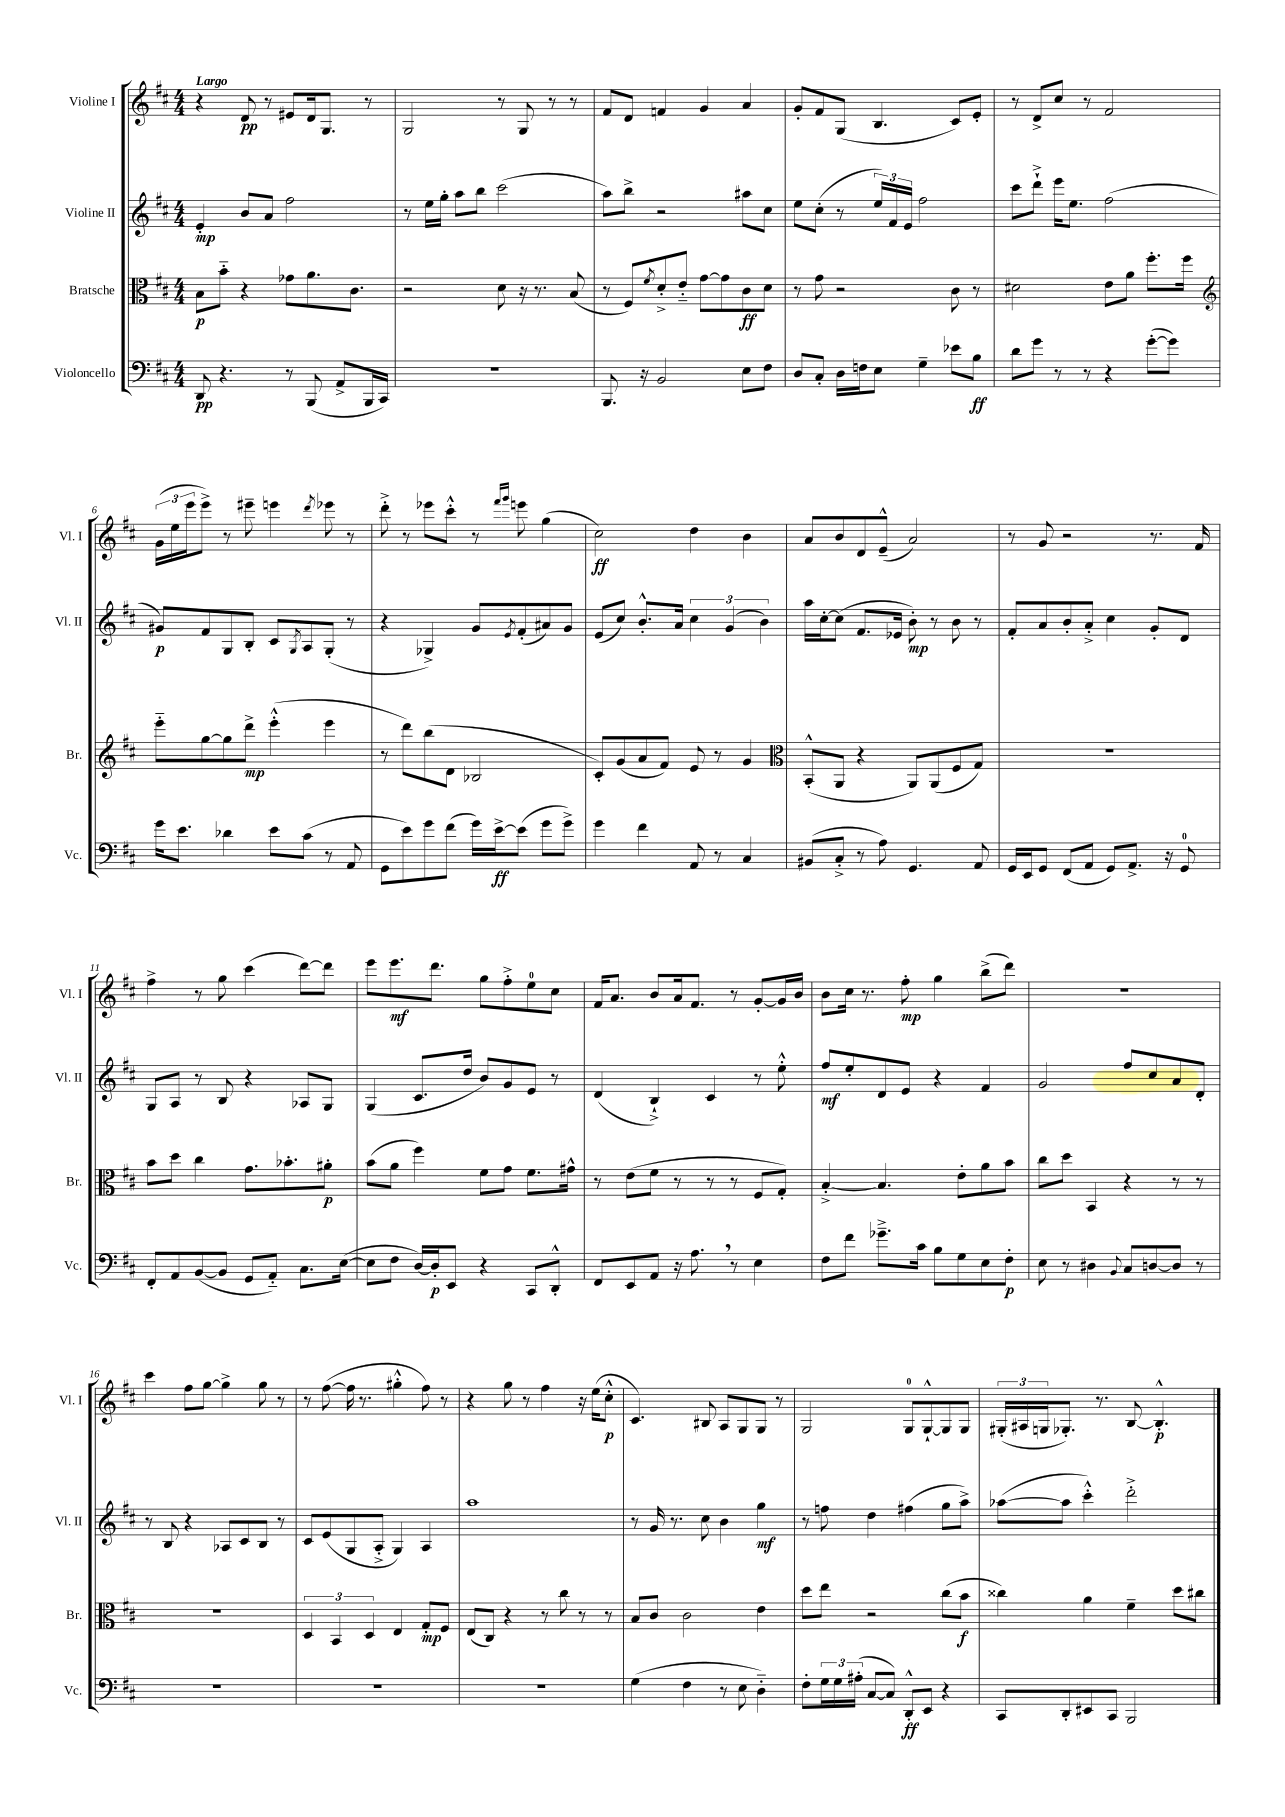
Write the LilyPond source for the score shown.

<<
\new StaffGroup <<
\new Staff = "s0" \with { instrumentName = "Violine I" shortInstrumentName = "Vl. I" } {
    \clef treble \key d \major \numericTimeSignature \time 4/4 \tempo "Largo"
    r4 d'8\pp r8 eis'8 d'16 g8. r8 |
    g2 r8 g8 r8 r8 |
    fis'8 d'8 f'4 g'4 a'4 |
    g'8-. fis'8 g8( b4. cis'8) e'8-. |
    r8 d'8-> cis''8 r8 fis'2 |
    \tuplet 3/2 { g'16( e''16 e'''16 } e'''8->) r8 eis'''8-- e'''4 \acciaccatura { d'''8 } ees'''8 r8 |
    d'''8-.-> r8 ees'''8 cis'''8-.-^ r8 \grace { fis'''16 g'''16 } e'''8 g''4( |
    cis''2\ff) d''4 b'4 |
    a'8 b'8 d'8 e'8---^( a'2) |
    r8 g'8 r2 r8. fis'16 |
    fis''4-> r8 g''8 cis'''4( d'''8~) d'''8 |
    e'''8 e'''8.\mf d'''8. g''8 fis''8-.-> e''8-0 cis''8 |
    fis'16 a'8. b'8 a'16 fis'8. r8 g'8~-. g'16 b'16 |
    b'8 cis''16 r8. fis''8-.\mp g''4 b''8->( d'''8) |
    R1 |
    cis'''4 fis''8 g''8~ g''4-> g''8 r8 |
    r8 fis''8~( fis''16 r8. gis''4-.-^ fis''8) r8 |
    r4 g''8 r8 fis''4 r16 e''16( cis''8-.-^\p |
    cis'4.) bis8 a8 g8 g8 r8 |
    g2 g8-0 g8~-!-^ g8 g8 |
    \tuplet 3/2 { gis16-.( ais16 g16 } ges8.-.) r8. b8~ b4.-.-^\p \bar "|." |
}
\new Staff = "s1" \with { instrumentName = "Violine II" shortInstrumentName = "Vl. II" } {
    \clef treble \key d \major \numericTimeSignature \time 4/4
    e'4-.\mp b'8 a'8 fis''2 |
    r8 e''16 g''16-. a''8 b''8 cis'''2( |
    a''8) b''8-> r2 ais''8 cis''8 |
    e''8 cis''8-.( r8 \tuplet 3/2 { e''16) fis'16 e'16 } fis''2 |
    cis'''8 d'''8-!-> e'''16 e''8. fis''2( |
    gis'8\p) fis'8 g8 b8-. cis'8 \acciaccatura { g8 } a8 g8-.( r8 |
    r4 ges4->) g'8 \acciaccatura { e'8 } fis'8-.( ais'8) g'8 |
    e'8( cis''8) b'8.-.-^ a'16 \tuplet 3/2 { cis''4 g'4( b'4) } |
    a''16 cis''16~-. cis''8( fis'8. ees'16 b'8-.\mp) r8 b'8 r8 |
    fis'8-. a'8 b'8-. a'8-.-> cis''4 g'8-. d'8 |
    g8 a8 r8 b8 r4 aes8 g8 |
    g4( cis'8. d''16 b'8) g'8 e'8 r8 |
    d'4( b4-!->) cis'4 r8 e''8-.-^ |
    fis''8\mf e''8-. d'8 e'8 r4 fis'4 |
    g'2 fis''8 cis''8 a'8 d'8-. |
    r8 b8 r4 aes8 cis'8 b8 r8 |
    cis'8 e'8( g8 a8-.-> g4) a4 |
    a''1 |
    r8 g'16 r8. cis''8 b'4 g''4\mf |
    r8 f''8 d''4 fis''4( g''8 a''8->) |
    aes''8~( aes''8 cis'''4-.-^) d'''2-.-> \bar "|." |
}
\new Staff = "s2" \with { instrumentName = "Bratsche" shortInstrumentName = "Br." } {
    \clef alto \key d \major \numericTimeSignature \time 4/4
    b8\p b'8-_ r4 ges'8 a'8. cis'8. |
    r2 d'8 r16 r8. b8( |
    r8 fis8) \acciaccatura { fis'8 } d'8-.-> e'8-_ g'8~ g'8 cis'8\ff d'8 |
    r8 g'8 r2 cis'8 r8 |
    dis'2 e'8 a'8 fis''8.-. fis''16 |
    \clef treble e'''8-_ g''8~ g''8 d'''8->\mp e'''4-.-^( e'''4 |
    r8 d'''8) b''8( d'8 bes2 |
    cis'8-.) g'8( a'8 fis'8) e'8 r8 g'4 |
    \clef alto b,8-.-^( a,8 r4 a,8) a,8( fis8 g8) |
    R1 |
    b'8 d''8 cis''4 g'8. bes'8.-. ais'8-.\p |
    b'8( a'8 fis''4) fis'8 g'8 fis'8. gis'16-^ |
    r8 e'8( fis'8 r8 r8 r8 fis8 g8-.) |
    b4~-.-> b4. e'8-. a'8 b'8 |
    cis''8 d''8 b,4 r4 r8 r8 |
    R1 |
    \tuplet 3/2 { d4 b,4 d4 } e4 g8-.\mp fis8 |
    e8( cis8) r4 r8 cis''8 r8 r8 |
    b8 cis'8 cis'2 e'4 |
    d''8 e''8 r2 cis''8( b'8\f |
    cisis''4) a'4 fis'4-- d''8 cis''8 \bar "|." |
}
\new Staff = "s3" \with { instrumentName = "Violoncello" shortInstrumentName = "Vc." } {
    \clef bass \key d \major \numericTimeSignature \time 4/4
    d,8\pp r4. r8 b,,8( a,8-> b,,16 cis,16) |
    R1 |
    b,,8. r16 b,2 e8 fis8 |
    d8 cis8-. d16 f16 e8 g4-- ees'8 b8\ff |
    d'8 g'8 r8 r8 r4 g'8~-.( g'8) |
    g'16 e'8. des'4 e'8 cis'8( r8 a,8 |
    g,8 e'8) g'8 fis'8( g'16) e'16~->\ff e'8( g'8 g'8->) |
    g'4 fis'4 a,8 r8 cis4 |
    bis,8( cis8-.-> r8 a8) g,4. a,8 |
    g,16 e,16 g,8 fis,8( a,8 g,8) a,8.-> r16 g,8-0 |
    fis,8-. a,8 b,8~( b,8 g,8 a,8-_) cis8. e16~( |
    e8 fis8 d16~) d16-.\p e,8 r4 cis,8 d,8-.-^ |
    fis,8 e,8 a,8 r16 a8. \breathe r8 e4 |
    fis8 fis'8 ges'8.---> cis'16 b8 g8 e8 fis8-.\p |
    e8 r8 dis4 \appoggiatura { b,8 } cis8 d8~ d8 r8 |
    R1 |
    R1 |
    R1 |
    g4( fis4 r8 e8 d4-_) |
    fis8-. \tuplet 3/2 { g16 g16 ais16-.( } cis8~ cis8) d,8-.-^\ff e,8 r4 |
    cis,8 d,8-. eis,8 cis,8 b,,2 \bar "|." |
}
>>
>>
